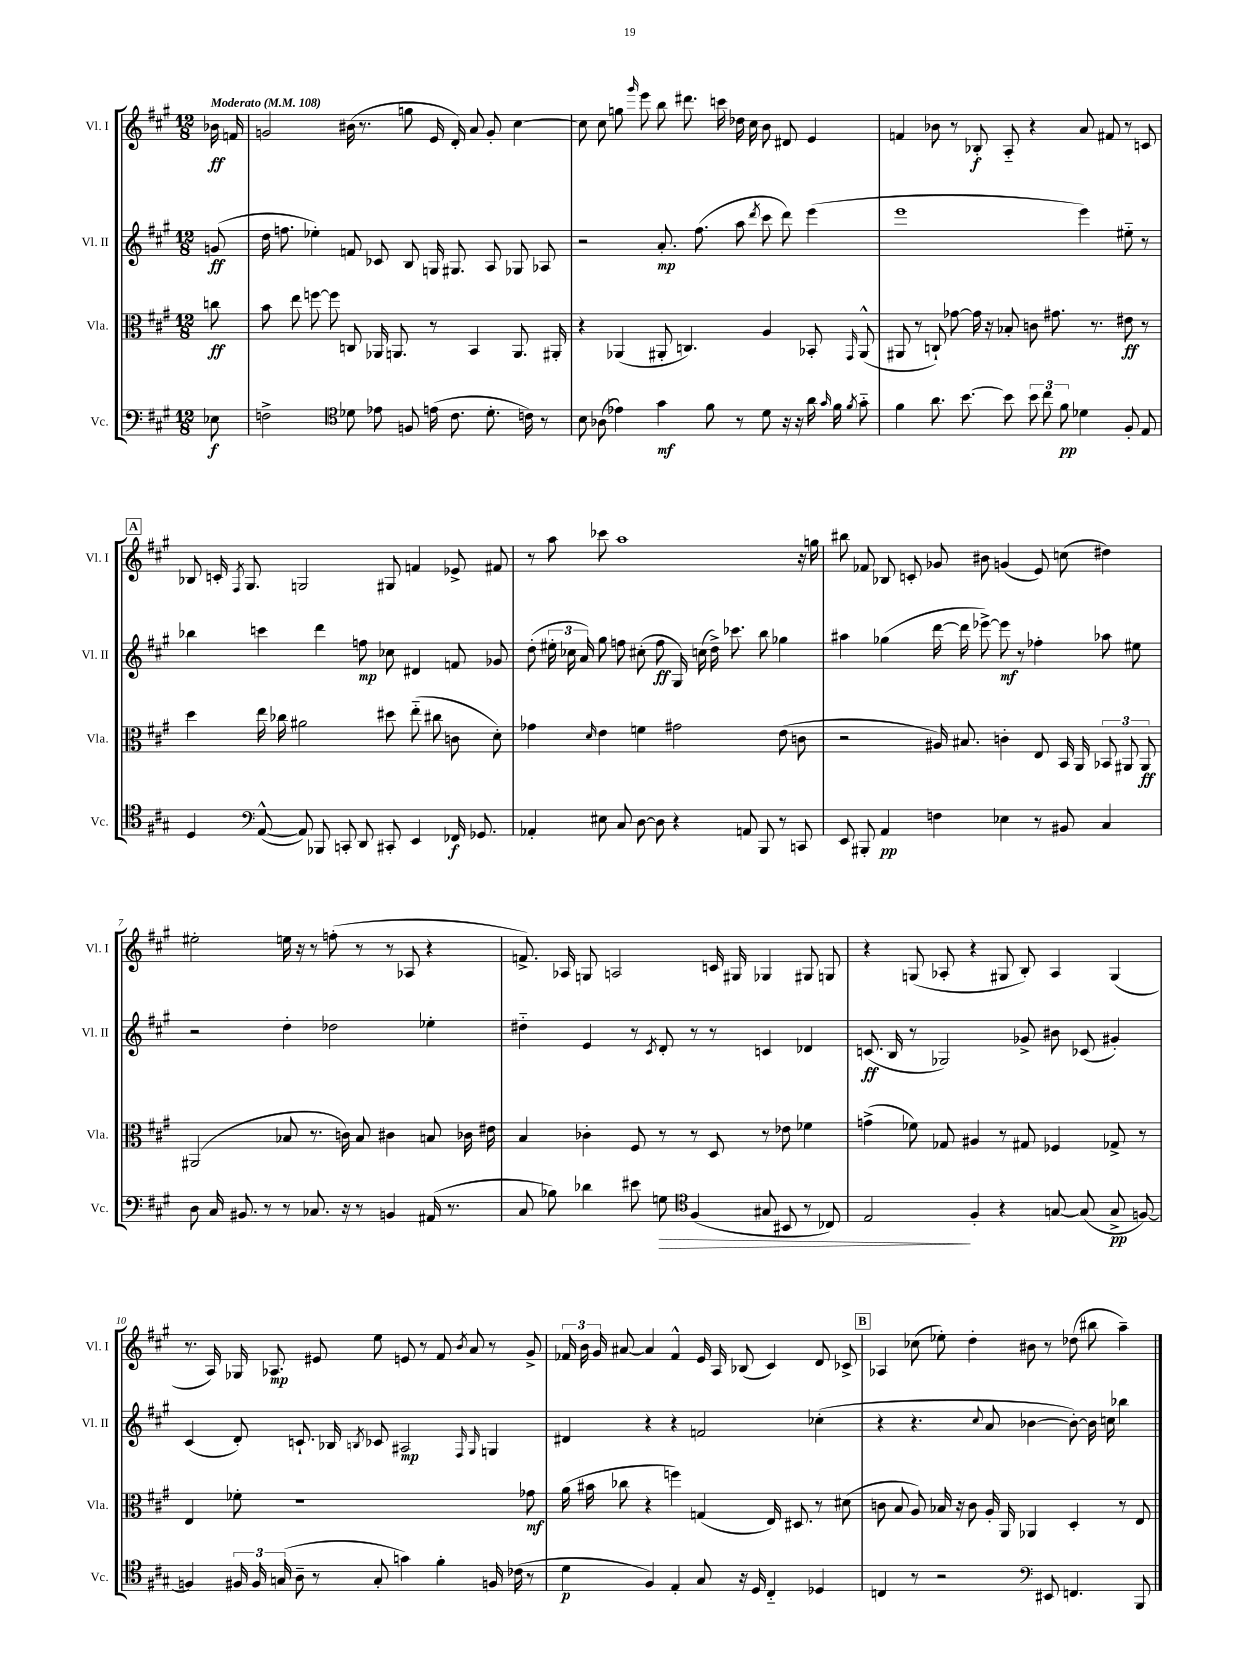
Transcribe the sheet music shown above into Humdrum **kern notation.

**kern	**dynam	**kern	**dynam	**kern	**dynam	**kern	**dynam
*part4	*part4	*part3	*part3	*part2	*part2	*part1	*part1
*staff4	*staff4	*staff3	*staff3	*staff2	*staff2	*staff1	*staff1
*I"Vc.	*	*I"Vla.	*	*I"Vl. II	*	*I"Vl. I	*
*I'Vc.	*	*I'Vla.	*	*I'Vl. II	*	*I'Vl. I	*
*clefF4	*	*clefC3	*	*clefG2	*	*clefG2	*
*k[f#c#g#]	*	*k[f#c#g#]	*	*k[f#c#g#]	*	*k[f#c#g#]	*
*M12/8	*	*M12/8	*	*M12/8	*	*M12/8	*
*MM108	*	*MM108	*	*MM108	*	*MM108	*
=	=	=	=	=	=	=	=
!	!	!	!	!	!	!LO:TX:a:B:t=Moderato	!
8E-X\	f	8ccn\	ff	(8gn/	ff	16b-X\	ff
.	.	.	.	.	.	16fn/	.
=1	=1	=1	=1	=1	=1	=1	=1
2Fn^\	.	8b\	.	16dd\	.	2gn/	.
.	.	.	.	8.ffn\	.	.	.
.	.	8ee\	.	.	.	.	.
.	.	[8ffn\	.	4ee-X'\)	.	.	.
.	.	8ff\]	.	.	.	.	.
*clefC4	*	*	*	*	*	*	*
8d-X\	.	8Cn/	.	8fn/	.	(16b#X\	.
.	.	.	.	.	.	8.r	.
8e-X\	.	16AA-X/	.	8c-X/	.	.	.
.	.	8.AAn/	.	.	.	.	.
8Fn/	.	.	.	8B/	.	8ggn\	.
(16en\	.	8r	.	16Gn/	.	16e/	.
8.c#\	.	.	.	8.G#X/	.	16d'/)	.
.	.	4BB/	.	.	.	8a/	.
8.d-'\	.	.	.	8A/	.	8g'/	.
.	.	8.AA/	.	8G-X/	.	[4cc#\	.
16cn\)	.	.	.	.	.	.	.
8r	.	.	.	8A-X/	.	.	.
.	.	16AA#X'/	.	.	.	.	.
=2	=2	=2	=2	=2	=2	=2	=2
8B\	.	4r	.	2r	.	8cc#\]	.
(8A-X\	.	.	.	.	.	8cc#\	.
4e-X\)	.	(4AA-X/	.	.	.	8ggn\	.
.	.	.	.	.	.	16qqggg#/	.
.	.	.	.	.	.	8eee\	.
4g#\	mf	8AA#X'/	.	8.a'/	mp	8bb\	.
.	.	4.Cn/)	.	.	.	8.ddd#X\	.
.	.	.	.	(8.ff#\	.	.	.
8f#\	.	.	.	.	.	.	.
.	.	.	.	.	.	16cccn\	.
8r	.	.	.	8aa\	.	16dd-X\	.
.	.	.	.	.	.	16cc#\	.
.	.	.	.	8qddd/	.	.	.
8d\	.	4A/	.	8ccc#\	.	8b\	.
16r	.	.	.	8ddd\)	.	8d#X/	.
16r	.	.	.	.	.	.	.
16a\	.	8BB-X'/	.	(4eee\	.	4e/	.
16qqg#/	.	.	.	.	.	.	.
16f#\	.	.	.	.	.	.	.
8qf#/	.	16qqGG#/	.	.	.	.	.
8g#\	.	(8AA#^^/	.	.	.	.	.
=3	=3	=3	=3	=3	=3	=3	=3
4f#\	.	8AA#X/	.	1eee	.	4fn/	.
.	.	8r	.	.	.	.	.
8.a\	.	8Cn`/)	.	.	.	8b-X\	.
.	.	[8g-X\	.	.	.	8r	.
[8.b\	.	.	.	.	.	.	.
.	.	16g-\]	.	.	.	8B-X'/	f
.	.	16r	.	.	.	.	.
8b\]	.	8B-X'/	.	.	.	8A/	.
12b\	.	8cn\	.	.	.	4r	.
12cc#\	.	.	.	.	.	.	.
.	.	8.g#X\	.	.	.	.	.
12f#\	pp	.	.	.	.	.	.
4d-X\	.	.	.	4eee\)	.	8a/	.
.	.	8.r	.	.	.	.	.
.	.	.	.	.	.	8f#X/	.
8F#'/	.	8e#X\	ff	8ee#X\	.	8r	.
8E/	.	8r	.	8r	.	8cn/	.
!!LO:LB:g=z
!!LO:REH:place=s1:t=A
=4	=4	=4	=4	=4	=4	=4	=4
4D/	.	4dd\	.	4bb-X\	.	8B-X/	.
.	.	.	.	.	.	16cn'/	.
.	.	.	.	.	.	8qF#/	.
.	.	.	.	.	.	8.G#/	.
*clefF4	*	*	*	*	*	*	*
([8AA^^/	.	16ee\	.	4cccn\	.	.	.
.	.	16cc-X\	.	.	.	.	.
8AA/])	.	2a#X\	.	.	.	2Gn/	.
8BBB-X/	.	.	.	4ddd\	.	.	.
8CCn'/	.	.	.	.	.	.	.
8DD/	.	.	.	8ffn\	mp	.	.
8CC#X'/	.	8dd#X\	.	8cc-X\	.	8G#X/	.
4EE/	.	(8ee\	.	4d#X/	.	4fn/	.
.	.	8cc#X\	.	.	.	.	.
16FF-X/	f	8cn\	.	8fn/	.	8e-X^/	.
8.GG-X/	.	.	.	.	.	.	.
.	.	8d'\)	.	8g-X/	.	8f#X/	.
=5	=5	=5	=5	=5	=5	=5	=5
4AA-X'/	.	4g-X\	.	(8dd'\	.	8r	.
.	.	.	.	24ee#X'\	.	8aa\	.
.	.	.	.	24cc-X\	.	.	.
.	.	.	.	24a/)	.	.	.
.	.	16qqd/	.	.	.	.	.
8E#X\	.	4e\	.	8gg#\	.	8ccc-X\	.
8C#/	.	.	.	8ffn\	.	1aa	.
[8D\	.	4fn\	.	(8cc#X'\	.	.	.
8D\]	.	.	.	8ff\	ff	.	.
4r	.	2g#X\	.	16G#/)	.	.	.
.	.	.	.	(16ccn\	.	.	.
.	.	.	.	16dd^\)	.	.	.
.	.	.	.	8.ccc-X\	.	.	.
8AAn/	.	.	.	.	.	.	.
8BBB/	.	.	.	8bb\	.	.	.
8r	.	(8e\	.	4gg-X\	.	.	.
8CCn/	.	8cn\	.	.	.	16r	.
.	.	.	.	.	.	16ggn\	.
=6	=6	=6	=6	=6	=6	=6	=6
8EE/	.	2r	.	4aa#X\	.	8bb#X\	.
8BBB#X'/	.	.	.	.	.	8f-X/	.
4AA/	pp	.	.	(4gg-X\	.	8B-X/	.
.	.	.	.	.	.	8cn'/	.
4Fn\	.	16A#X/)	.	[16ddd\	.	8g-X/	.
.	.	8.B#X/	.	16ddd\]	.	.	.
.	.	.	.	[8eee-X^\)	.	8b#X\	.
4E-X\	.	4cn'\	.	8eee-\]	mf	(4gn/	.
.	.	.	.	8r	.	.	.
8r	.	8E/	.	4ff-X'\	.	8e/)	.
8BB#X/	.	16BB/	.	.	.	(8ccn\	.
.	.	16AA/	.	.	.	.	.
4C#/	.	12BB-X/	.	8aa-X\	.	4dd#X\)	.
.	.	12AA#X/	.	.	.	.	.
.	.	.	.	8ee#X\	.	.	.
.	.	12AA#/	ff	.	.	.	.
!!LO:LB:g=z
=7	=7	=7	=7	=7	=7	=7	=7
8D\	.	(2AA#X/	.	2r	.	2ee#X'\	.
16C#/	.	.	.	.	.	.	.
8.BB#X/	.	.	.	.	.	.	.
8r	.	.	.	.	.	.	.
8r	.	8B-X/	.	4dd'\	.	16een\	.
.	.	.	.	.	.	16r	.
8.C-X/	.	8.r	.	.	.	8r	.
.	.	.	.	2dd-X\	.	(8ffn'\	.
16r	.	16cn\)	.	.	.	.	.
8r	.	8B-/	.	.	.	8r	.
4BBn/	.	4c#X\	.	.	.	8r	.
.	.	.	.	.	.	8A-X/	.
(16AA#X/	.	8Bn/	.	4ee-X'\	.	4r	.
8.r	.	.	.	.	.	.	.
.	.	16c-X\	.	.	.	.	.
.	.	16e#X\	.	.	.	.	.
=8	=8	=8	=8	=8	=8	=8	=8
8C#/	.	4B/	.	4dd#X\	.	8.fn^/)	.
8B-X\)	.	.	.	.	.	.	.
.	.	.	.	.	.	16A-X/	.
4d-X\	.	4c-X'\	.	4e/	.	8Gn/	.
.	.	.	.	.	.	2An/	.
8e#X\	.	8F#/	.	8r	.	.	.
.	.	.	.	8qc#/	.	.	.
!	!LO:HP:b	!	!	!	!	!	!
8Gn\	>	8r	.	8d'/	.	.	.
*clefC4	*	*	*	*	*	*	*
(4F#/	.	8r	.	8r	.	.	.
.	.	8D/	.	8r	.	16cn/	.
.	.	.	.	.	.	16G#X/	.
8G#X/	.	8r	.	4cn/	.	4G-X/	.
8BB#X/	.	8e-X\	.	.	.	.	.
8r	.	4f-X\	.	4d-X/	.	8G#X/	.
8C-X/)	.	.	.	.	.	8Gn/	.
=9	=9	=9	=9	=9	=9	=9	=9
2E/	.	(4gn^\	.	(8.cn/	ff	4r	.
.	.	.	.	16B/	.	.	.
.	.	8f-X\)	.	8r	.	(8Gn/	.
.	.	8G-X/	.	2G-X/)	.	8A-X'/	.
4F#'/	]	4A#X/	.	.	.	4r	.
4r	.	8r	.	.	.	8G#X/	.
.	.	8G#X/	.	8g-X^/	.	8B'/)	.
[8Gn/	.	4F-X/	.	8b#X\	.	4A-/	.
(8G/]	.	.	.	(8c-X/	.	.	.
8G^/	pp	8G-X^/	.	4g#X'/)	.	(4G#/	.
[8Fn/)	.	8r	.	.	.	.	.
!!LO:LB:g=z
=10	=10	=10	=10	=10	=10	=10	=10
4Fn/]	.	4E/	.	(4c#/	.	8.r	.
.	.	.	.	.	.	16A/)	.
24F#X/	.	8f-X'\	.	8d'/)	.	16G-X/	.
24F#/	.	.	.	.	.	.	.
.	.	.	.	.	.	8.A-X/	mp
(24Gn/	.	.	.	.	.	.	.
8A~\	.	1r	.	8.cn`/	.	.	.
8r	.	.	.	.	.	8e#X/	.
.	.	.	.	16B-X/	.	.	.
.	.	.	.	8qBn/	.	.	.
8G'/	.	.	.	8c-X/	.	8ee\	.
4gn\)	.	.	.	2A#X/	mp	8en/	.
.	.	.	.	.	.	8r	.
4f#'\	.	.	.	.	.	8f#/	.
.	.	.	.	.	.	8qb/	.
.	.	.	.	.	.	8a/	.
.	.	.	.	16qqF#/	.	.	.
.	.	.	.	16qqG#/	.	.	.
16Fn/	.	.	.	4Gn/	.	8r	.
(16c-X\	.	.	.	.	.	.	.
8r	.	8g-X\	mf	.	.	8g#^/	.
=11	=11	=11	=11	=11	=11	=11	=11
4d\	p	(16a\	.	4d#X/	.	24f-X/	.
.	.	.	.	.	.	24b\	.
.	.	16b#X\	.	.	.	.	.
.	.	.	.	.	.	24g#/	.
.	.	8cc-X\	.	.	.	[8a#X/	.
4F#/)	.	4r	.	4r	.	4a#/]	.
4E'/	.	4ffn\)	.	4r	.	4f-^^/	.
8G#/	.	(4Gn/	.	2fn/	.	16e/	.
.	.	.	.	.	.	16A/	.
16r	.	.	.	.	.	(8B-X/	.
16D/	.	.	.	.	.	.	.
4C#/	.	16E/)	.	.	.	4c#/)	.
.	.	8.D#X/	.	.	.	.	.
4D-X/	.	8r	.	(4cc-X'\	.	8d/	.
.	.	(8d#X\	.	.	.	8c-X^/	.
!!LO:REH:place=s1:t=B
=12	=12	=12	=12	=12	=12	=12	=12
4Cn/	.	8cn\	.	4r	.	4A-X/	.
.	.	8B/	.	.	.	.	.
8r	.	8A/)	.	4.r	.	(8cc-X\	.
2r	.	16B-X/	.	.	.	8ee-X'\)	.
.	.	16r	.	.	.	.	.
.	.	8c\	.	.	.	4dd'\	.
.	.	.	.	8qqcc#/	.	.	.
.	.	16A'/	.	8a/	.	.	.
.	.	16AA/	.	.	.	.	.
.	.	4AA-X/	.	[4b-X\	.	8b#X\	.
*clefF4	*	*	*	*	*	*	*
8EE#X/	.	.	.	.	.	8r	.
4.FFn/	.	4D'/	.	8b-'\_)	.	(8dd-X\	.
.	.	.	.	16b-\]	.	8bb#X\	.
.	.	.	.	16ccn\	.	.	.
.	.	8r	.	4bb-X\	.	4aa~\)	.
8BBB/	.	8E/	.	.	.	.	.
==	==	==	==	==	==	==	==
*-	*-	*-	*-	*-	*-	*-	*-
